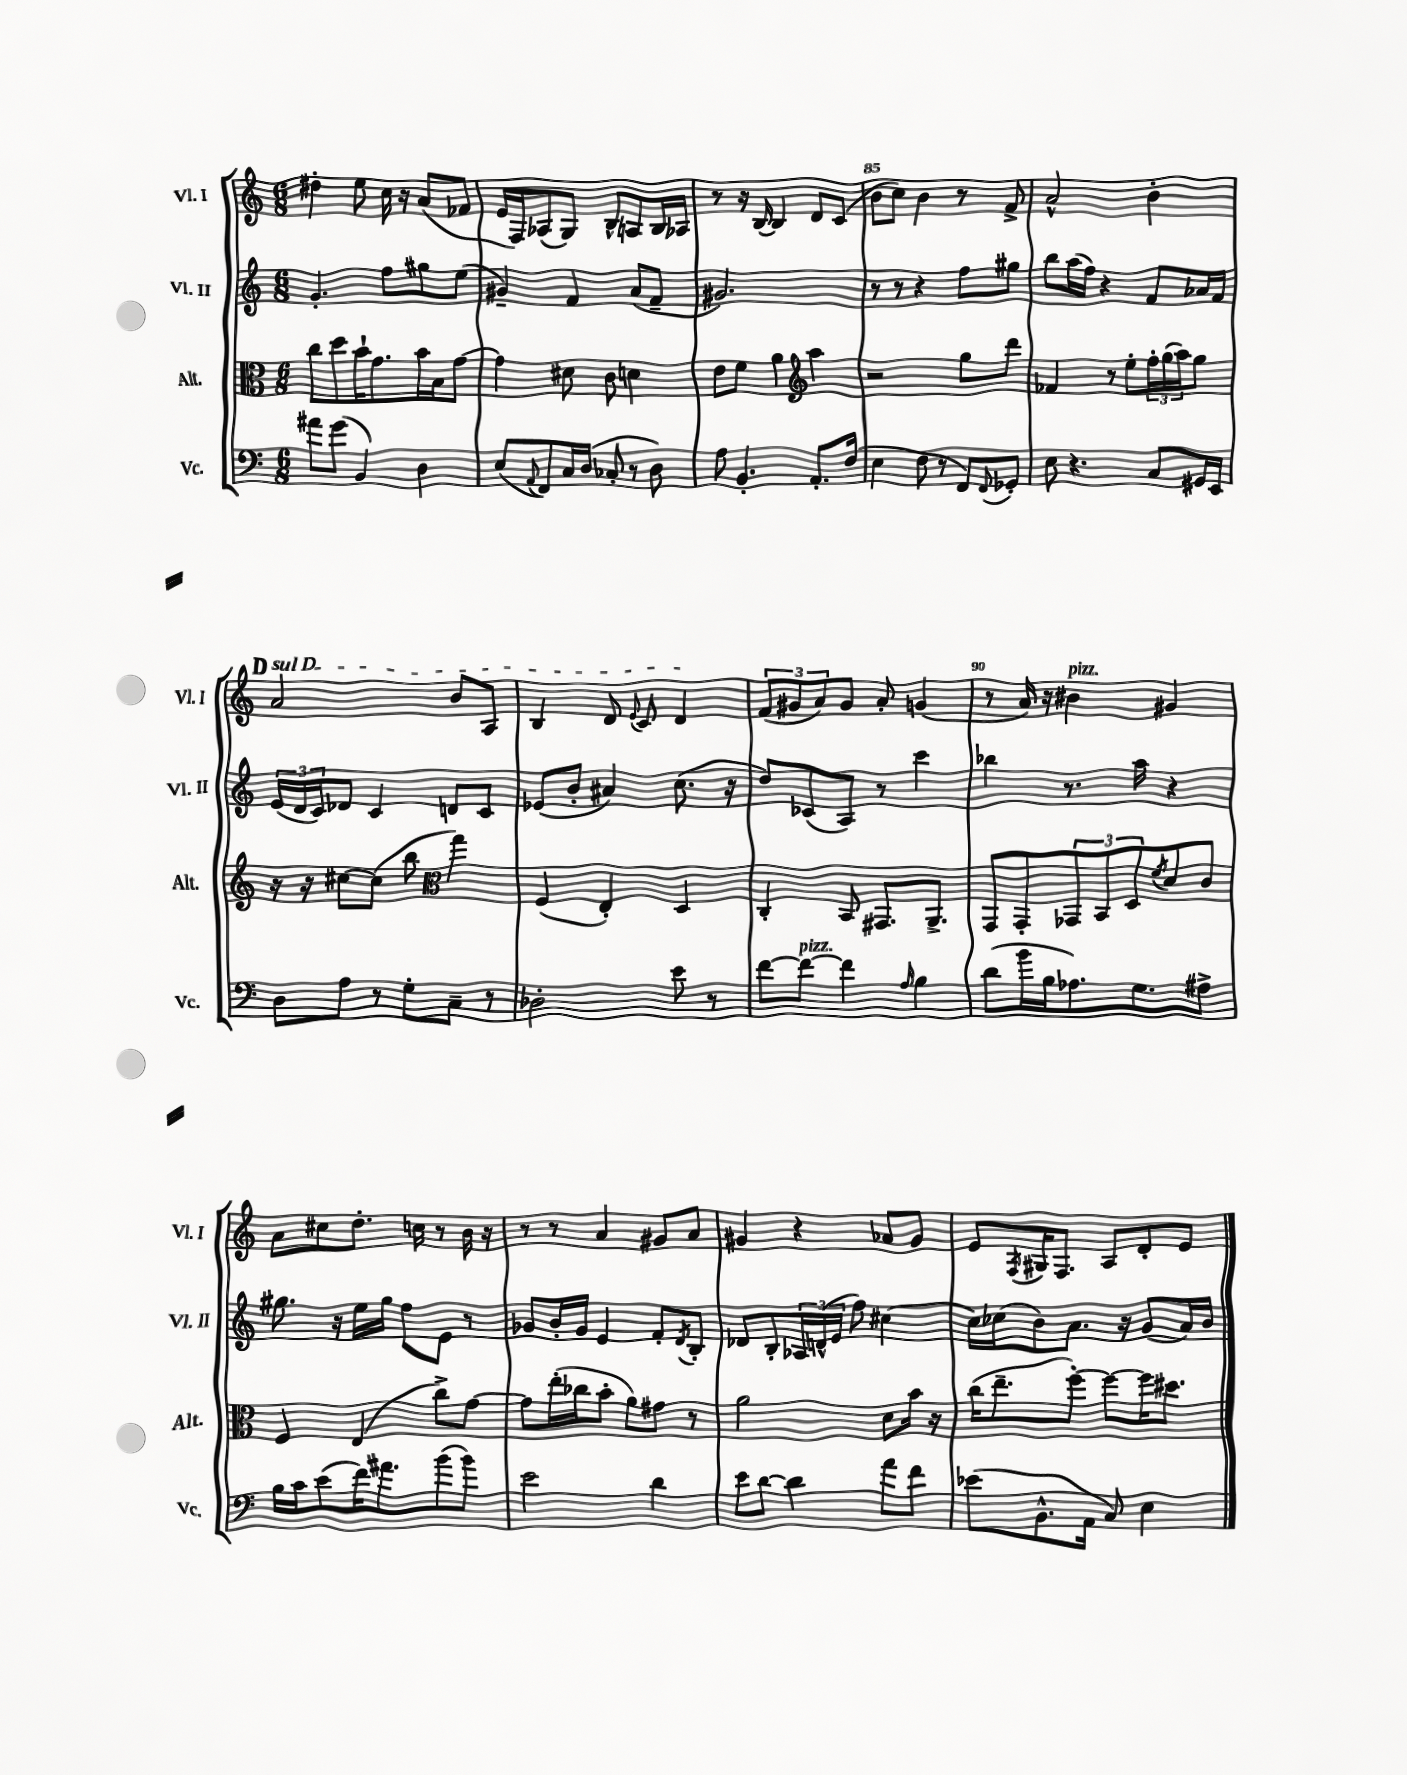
<<
\new StaffGroup <<
\new Staff = "s0" \with { instrumentName = "Vl. I" shortInstrumentName = "Vl. I" } {
    \clef treble \key c \major \numericTimeSignature \time 6/8
    dis''4-. e''8 c''16 r16 a'8( fes'8 |
    e'16 f16) aes8( g8) b8-^ a8 b16 aes16 |
    r8 r16 b16~ b4 d'8 c'8( |
    b'8 c''8) b'4 r8 f'8-> |
    a'2-^ b'4-. |
    \mark \markup { \bold "D" } \once \override TextSpanner.bound-details.left.text = \markup { \italic "sul D" } a'2\startTextSpan b'8 a8 |
    b4 d'8 \appoggiatura { e'8 } c'8 d'4\stopTextSpan |
    \tuplet 3/2 { f'8( gis'8 a'8) } gis'8 a'8-. g'4( |
    r8 a'16) r16 bis'4^\markup { \italic "pizz." } gis'4 |
    a'8 cis''8 d''8.-. c''16 r8 b'16 r16 |
    r8 r8 a'4 gis'8 a'8 |
    gis'4 r4 aes'8 gis'8 |
    e'8 \acciaccatura { f8 } gis16 f8. a8 d'8-. e'8 \bar "|." |
}
\new Staff = "s1" \with { instrumentName = "Vl. II" shortInstrumentName = "Vl. II" } {
    \clef treble \key c \major \numericTimeSignature \time 6/8
    g'4.-. f''8 gis''8 e''8( |
    gis'4--) f'4 a'8( f'8-- |
    gis'2.) |
    r8 r8 r4 f''8 gis''8 |
    b''8 a''16( f''16) r4 f'8 aes'16 f'16 |
    \mark \markup { \bold "D" } \tuplet 3/2 { e'16( d'16 c'16) } des'8 c'4 d'8 c'8 |
    ees'8( b'8-. ais'4) c''8.( r16 |
    d''8) ces'8( a8) r8 c'''4 |
    bes''4 r8. a''16 r4 |
    gis''8. r16 e''16 gis''16 f''8 e'8 r8 |
    ges'8 b'16-. ges'16 e'4 f'8-. \acciaccatura { d'8 } b8-. |
    des'8 b8-. \tuplet 3/2 { aes16 d'16-^( e'16 } f''8) cis''4~ |
    cis''16 ces''16( b'8) a'8. r16 g'8( a'16) b'16 \bar "|." |
}
\new Staff = "s2" \with { instrumentName = "Alt." shortInstrumentName = "Alt." } {
    \clef alto \key c \major \numericTimeSignature \time 6/8
    c''8 d''8 b'16-! g'8. b'16 b16 g'8~ |
    g'4 dis'8 c'8 d'4 |
    e'8 f'8 a'4 \clef treble a''4 |
    r2 g''8 d'''8 |
    fes'4 r8 e''8-. \tuplet 3/2 { f''16-. g''16( a''16) } g''8 |
    \mark \markup { \bold "D" } r16 r16 cis''8~ cis''8( b''8 \clef alto g''4) |
    f4( e4-.) d4 |
    c4-. b,8 gis,8. a,8.-> |
    g,8 g,8-. \tuplet 3/2 { ges,8 b,8 d8 } \acciaccatura { f'8 } d'8 c'8 |
    f4 e4( c''8->) g'8~ |
    g'8 e''16-.( ces''16 b'8-. a'8) gis'8 r8 |
    a'2 d'8 b'16 r16 |
    c''16( e''8.-- f''8~-.) f''8~ f''16 dis''8. \bar "|." |
}
\new Staff = "s3" \with { instrumentName = "Vc." shortInstrumentName = "Vc." } {
    \clef bass \key c \major \numericTimeSignature \time 6/8
    ais'8 g'8( b,4) d4 |
    e8( \appoggiatura { a,8 } f,8) c16 d16( ces8-. r8 d8) |
    a8 b,4.-. a,8.-. f16( |
    e4 f8 r8 f,8) \appoggiatura { f,8 } ges,8-. |
    e8 r4. c8 gis,16 e,16 |
    \mark \markup { \bold "D" } d8 a8 r8 g8-. c8-- r8 |
    des2-. e'8 r8 |
    f'8~ f'8~^\markup { \italic "pizz." } f'4 \grace { a16 } b4 |
    d'8( b'16 b16 aes8.) g8. ais8-> |
    b16 c'16 e'8( f'16) ais'8. b'8( b'8) |
    e'2 d'4 |
    e'8 d'8~ d'4 a'8 f'8 |
    ees'8( b,8.-^ a,16 c8) e4 \bar "|." |
}
>>
>>
\layout { \context { \Score currentBarNumber = #82 \override BarNumber.break-visibility = ##(#f #t #t) barNumberVisibility = #(every-nth-bar-number-visible 5) } }
